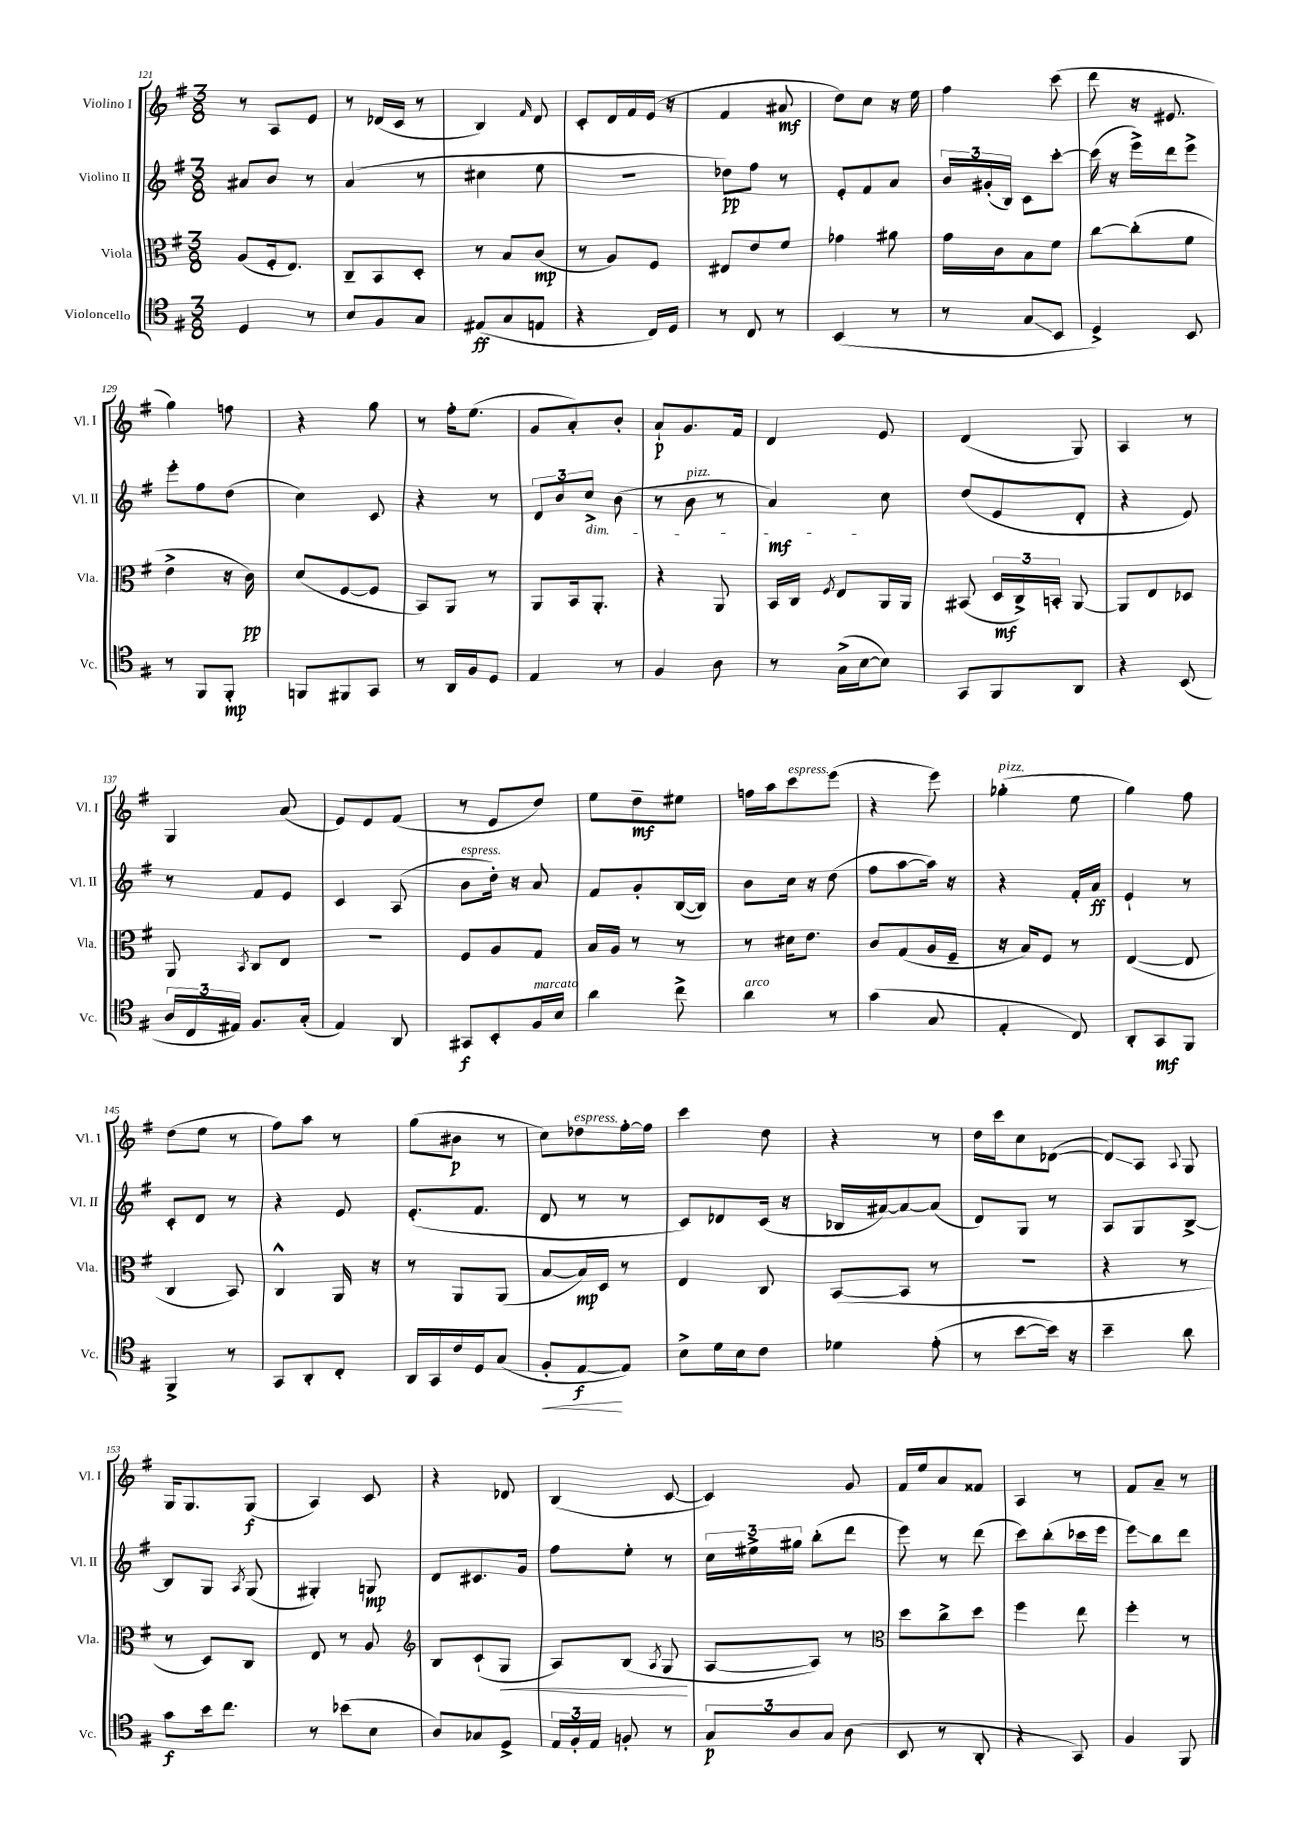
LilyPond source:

<<
\new StaffGroup <<
\new Staff = "s0" \with { instrumentName = "Violino I" shortInstrumentName = "Vl. I" } {
    \clef treble \key g \major \numericTimeSignature \time 3/8
    \autoBeamOff r8 a8[ e'8] |
    r8 des'16[( c'16] r8 |
    b4) \grace { fis'16 } d'8 |
    c'8[-. d'16 fis'16 e'16]( r16 |
    fis'4 ais'8\mf |
    d''8[) c''8] r16 e''16 |
    fis''4 c'''8( |
    d'''8 r16 eis'8. |
    g''4) f''8 |
    r4 g''8 |
    r8 fis''16[-. e''8.]( |
    g'8[ a'8-.) b'8]-. |
    a'8[-!\p g'8. fis'16] |
    d'4 e'8 |
    d'4( g8) |
    a4 r8 |
    g4 a'8( |
    e'8[) e'8 fis'8]( |
    r8 e'8[ d''8]) |
    e''8[ d''8--\mf eis''8] |
    f''16[ a''16 c'''8^\markup { \italic "espress." } e'''8]( |
    r4 e'''8) |
    ges''4-.^\markup { \italic "pizz." }( e''8 |
    g''4) fis''8 |
    d''8[( e''8] r8 |
    fis''8[) a''8] r8 |
    g''8[( bis'8]\p r8 |
    c''8[) des''8^\markup { \italic "espress." } fis''16~-. fis''16] |
    c'''4 d''8 |
    r4 r8 |
    d''16[ c'''16 c''8 des'8]~( |
    des'8[\glissando) a8] \appoggiatura { a8 } g8 |
    g16[ g8. g8]\f( |
    a4) c'8 |
    r4 des'8 |
    b4( c'8~ |
    c'4) g'8 |
    fis'16[ e''16 a'8 fisis'8] |
    a4 r8 |
    fis'8[ a'8]-- r8 \bar "|." |
}
\new Staff = "s1" \with { instrumentName = "Violino II" shortInstrumentName = "Vl. II" } {
    \clef treble \key g \major \numericTimeSignature \time 3/8
    \autoBeamOff ais'8[ b'8] r8 |
    a'4( r8 |
    cis''4 e''8 |
    R4. |
    des''8[\pp) fis''8] r8 |
    e'8[-. fis'8 a'8] |
    \tuplet 3/2 { b'16[ gis'16-.( b16]) } c'8[ c'''8]~-. |
    c'''16( r16 e'''16[->) d'''16 e'''8]-> |
    e'''8[-. fis''8 d''8]( |
    c''4) c'8 |
    r4 r8 |
    \tuplet 3/2 { d'8[ b'8 c''8]->\dim } b'8( |
    r8 b'8^\markup { \italic "pizz." } r8 |
    a'4\mf\!) c''8 |
    d''8[( e'8 d'8]-. |
    r4 e'8) |
    r8 fis'8[ e'8] |
    c'4 a8( |
    b'8[^\markup { \italic "espress." } d''16]-.) r16 a'8 |
    fis'8[ g'8-. b16~( b16]) |
    b'8[ c''16] r16 d''8( |
    fis''8[ a''8~ a''16]) r16 |
    r4 fis'16[-. a'16]\ff |
    e'4-! r8 |
    c'8[-. d'8] r8 |
    r4 e'8 |
    e'8.[-.( fis'8.] |
    d'8 r8 r8 |
    c'8[) des'8 c'16]( r16 |
    bes16[ ais'16~) ais'8~ ais'8]( |
    d'8[) g8] r8 |
    a8[ g8 b8]~-> |
    b8[ g8] \acciaccatura { a8 } g8( |
    gis4-.) g8\mp |
    d'8[ cis'8. g'16] |
    fis''8[ e''8]-. r8 |
    \tuplet 3/2 { c''16[ eis''16-> gis''16] } b''8[-.( d'''8] |
    e'''8) r8 d'''8( |
    c'''8[) b''8-.( ces'''16 e'''16] |
    e'''8[\glissando) b''8 d'''8] \bar "|." |
}
\new Staff = "s2" \with { instrumentName = "Viola" shortInstrumentName = "Vla." } {
    \clef alto \key g \major \numericTimeSignature \time 3/8
    \autoBeamOff a8[( fis16-. e8.]) |
    c8[-- b,8 d8]-. |
    r8 b8[ c'8]\mp( |
    r8 a8[) fis8] |
    eis8[ e'8 fis'8] |
    ges'4 ais'8 |
    g'16[ c'16 b8 fis'8] |
    c''8[~ c''8-.( fis'8] |
    e'4-> r16 c'16\pp) |
    d'8[( fis8~ fis8] |
    b,8[) a,8] r8 |
    a,8[ b,16 a,8.]-. |
    r4 a,8 |
    b,16[ c16] \acciaccatura { fis8 } e8[ a,16 a,16] |
    bis,8( \tuplet 3/2 { d16[\mf c16->) b,16]-. } a,8~ |
    a,8[ e8 des8] |
    a,8 \acciaccatura { b,8 } c8[ e8] |
    R4. |
    fis8[ a8 g8] |
    b16[ a16] r8 r8 |
    r8 dis'16[ e'8.] |
    c'8[ g8( a16 fis16]-- |
    r16 b16[) fis8] r8 |
    e4~( e8 |
    c4 b,8) |
    c4-^ a,16 r16 |
    r8 a,8[ a,8]( |
    b8[~ b16\mp) d16] r8 |
    e4 c8 |
    b,8[~( b,8] r8 |
    R4. |
    r4 r8 |
    r8 d8[) c8] |
    e8 r8 a8 |
    \clef treble b8[ c'8-!( g8]\< |
    a8[) b8]( \acciaccatura { a8 } g8\! |
    a8[~ a8]) r8 |
    \clef alto d''8[ c''8-> d''8] |
    fis''4 e''8 |
    fis''4-. r8 \bar "|." |
}
\new Staff = "s3" \with { instrumentName = "Violoncello" shortInstrumentName = "Vc." } {
    \clef tenor \key g \major \numericTimeSignature \time 3/8
    \autoBeamOff d4 r8 |
    b8[ fis8 g8] |
    eis8[\ff( g8 e8] |
    r4 c16[) d16] |
    r8 c8 r8 |
    b,4( r8 |
    r8 g8[\glissando b,8] |
    d4->) b,8 |
    r8 fis,8[ fis,8]-.\mp |
    f,8[ fis,8 g,8] |
    r8 a,16[ fis16 d8] |
    e4 r8 |
    fis4 a8 |
    r8 g16[->( b16~ b8]) |
    g,8[ fis,8 a,8] |
    r4 b,8( |
    \tuplet 3/2 { a16[ c16 eis16]) } fis8.[ g16]-.( |
    e4) a,8 |
    gis,8[\f b,8-. fis16^\markup { \italic "marcato" } b16] |
    a'4 c''8-> |
    a'4^\markup { \italic "arco" } r8 |
    g'4( g8 |
    e4-. c8) |
    a,8[-. g,8\mf fis,8] |
    fis,4-> r8 |
    g,8[ a,8-. c8]-. |
    a,16[ g,16 c'16 d16 g8]( |
    fis8[-.\< e8~\f\! e8]) |
    b8[-> d'16 b16 c'8] |
    des'4 e'8-.( |
    r8 b'8[~ b'16]) r16 |
    b'4-- a'8 |
    g'8[\f b'16 c''8.] |
    r8 bes'8[( b8] |
    a8[) ges8 d8]-> |
    \tuplet 3/2 { e16[ fis16-. e16] } f8-. r8 |
    \tuplet 3/2 { g8[\p a8 g8] } a8( |
    b,8 r8 a,8-. |
    r4 g,8) |
    fis4 fis,8 \bar "|." |
}
>>
>>
\layout { \context { \Score currentBarNumber = #121 } }
